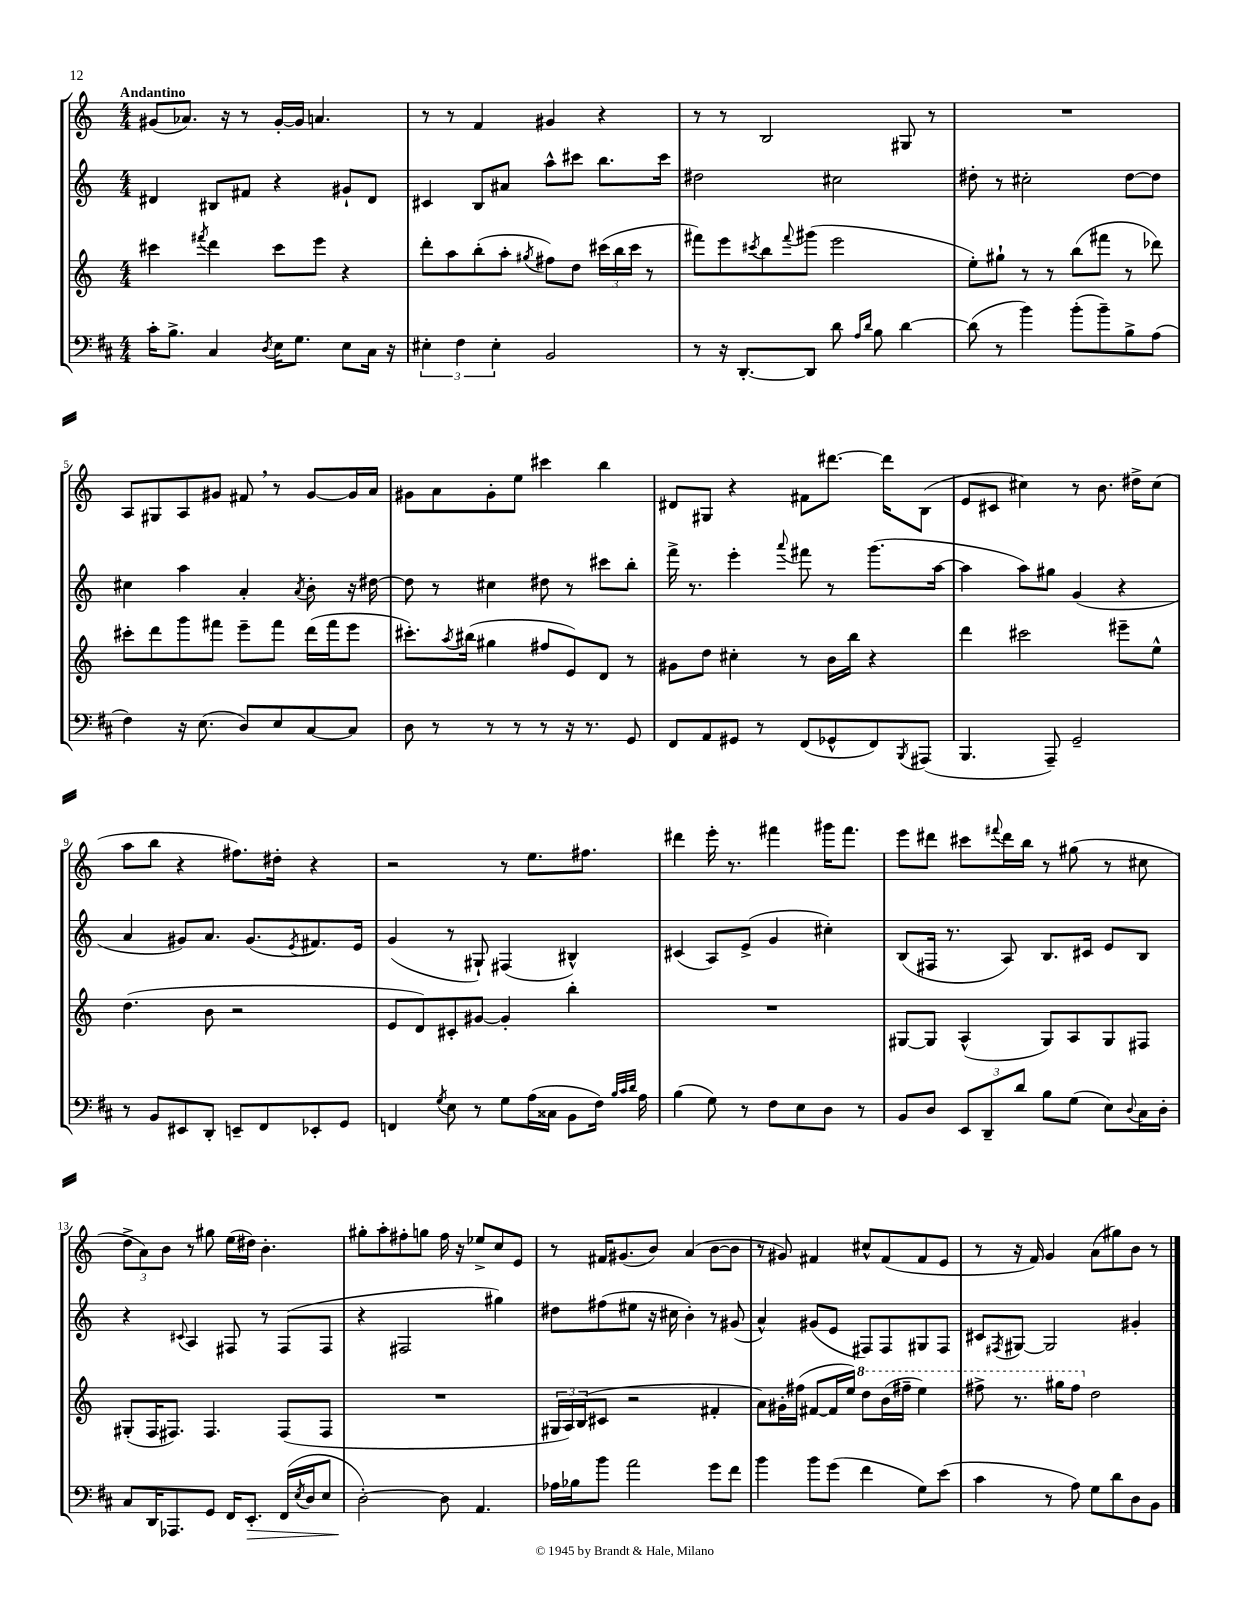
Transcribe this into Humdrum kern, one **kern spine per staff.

**kern	**kern	**kern	**kern
*staff4	*staff3	*staff2	*staff1
*clefF4	*clefG2	*clefG2	*clefG2
*k[f#c#]	*k[]	*k[]	*k[]
*M4/4	*M4/4	*M4/4	*M4/4
16c#'	4ccc#	4d#	(8g#
8.B^	.	.	.
.	.	.	8.a-)
.	8qfff#	.	.
4C#	4ddd	8B#	.
.	.	.	16r
.	.	8f#	8r
8qD	.	.	.
16E	8ccc#	4r	[16g#'
8.G	.	.	16g#]
.	8eee	.	4.a
8E	4r	8g#`	.
16C#	.	8d#	.
16r	.	.	.
=	=	=	=
6E#'	8ddd'	4c#	8r
.	8aa	.	8r
6F#	.	.	.
.	(8bb'	8B	4f
6E#'	.	.	.
.	8aa'	8a#	.
.	8qgg#	.	.
2BB	8ff#)	8aa^^	4g#
.	8dd	8ccc#	.
.	(24ccc#	8.bb	4r
.	24bb	.	.
.	24ccc#	.	.
.	8r	.	.
.	.	16ccc#	.
=	=	=	=
8r	8fff#)	2dd#	8r
16r	8eee	.	8r
[8.DD'	.	.	.
.	8qccc#	.	.
.	8bb	.	2B
.	8qqfff#	.	.
8DD]	(8ggg#	.	.
8d	2eee	2cc#	.
16qqA	.	.	.
16qqd	.	.	.
8B	.	.	.
[4d	.	.	8G#
.	.	.	8r
=	=	=	=
(8d]	8ee')	8dd#'	1r
8r	8gg#`	8r	.
4b)	8r	2cc#'	.
.	8r	.	.
(8b'	(8bb	.	.
8b~)	8fff#	.	.
8B^	8r	[8dd#	.
(8A	8ddd-)	8dd#]	.
=	=	=	=
4F#)	8ccc#'	4cc#	8A
.	8ddd	.	8G#
16r	8ggg	4aa	8A
(8.E	.	.	.
.	8fff#	.	8g#
8D)	8eee~	4a'	8f#
8E	8fff#	.	8r
.	.	8qa	.
[8C#	(16ddd	8b'	[8g#
.	16fff#	.	.
8C#]	8eee	16r	16g#]
.	.	[16dd#	16a
=	=	=	=
8D	8.ccc#')	8dd#]	8g#
8r	.	8r	8a
.	8qaa	.	.
.	(16bb#	.	.
8r	4gg#	4cc#	8g#'
8r	.	.	8ee
8r	8ff#	8dd#	4ccc#
16r	8e)	8r	.
8.r	.	.	.
.	8d	8ccc#	4bb
8GG	8r	8bb'	.
=	=	=	=
8FF#	8g#	16fff^	8d#
.	.	8.r	.
8AA	8dd	.	8G#
8GG#	4cc#'	4eee'	4r
8r	.	.	.
.	.	8qqaaa	.
(8FF#	8r	8fff#	8f#
8GG-^^	16b	8r	[8.ddd#
.	16bb	.	.
8FF#)	4r	(8.ggg	.
.	.	.	16ddd#]
8qBBB	.	.	.
(8AAA#	.	.	(8B
.	.	[16aa	.
=	=	=	=
4.BBB	4ddd	4aa]	8e
.	.	.	8c#
.	2ccc#	8aa)	4cc#)
8AAA~)	.	8gg#	.
2GG~	.	(4g	8r
.	.	.	8.b
.	8eee#~	4r	.
.	.	.	16dd#^
.	8ee^^	.	(8cc#
=	=	=	=
8r	(4.dd	4a	8aa
8BB	.	.	8bb
8EE#	.	8g#)	4r
8DD'	8b	8.a	.
8EE~	2r	.	8.ff#)
.	.	(8.g#	.
8FF#	.	.	.
.	.	.	16dd#'
.	.	8qe	.
8EE-'	.	8.f#)	4r
8GG	.	.	.
.	.	16e	.
=	=	=	=
4FF	8e	(4g	2r
.	8d)	.	.
8qG	.	.	.
8E	8c#'	8r	.
8r	[8g#	8G#`)	.
8G	4g#']	(4F#	8r
(16A	.	.	8.ee
16C##	.	.	.
8BB	4bb'	4B#^^)	.
.	.	.	8.ff#
16F#)	.	.	.
32qqB	.	.	.
32qqc#	.	.	.
32qqd	.	.	.
16A	.	.	.
=	=	=	=
(4B	1r	(4c#	4ddd#
8G)	.	8A)	16eee'
.	.	.	8.r
8r	.	(8e^	.
8F#	.	4g	4fff#
8E	.	.	.
8D	.	4cc#')	16ggg#
.	.	.	8.fff#
8r	.	.	.
=	=	=	=
8BB	[8G#	(8B	8eee
8D	8G#]	16F#	8ddd#
.	.	8.r	.
12EE	(4A^^	.	8ccc#
12DD~	.	.	.
.	.	.	8qqfff#
.	.	8A)	16ddd#
12d	.	.	.
.	.	.	16bb
8B	8G#)	8.B	8r
(8G	8A	.	(8gg#
.	.	16c#	.
8E)	8G#	8e	8r
8qqD	.	.	.
16C#	8F#	8B	8cc#
16D'	.	.	.
=	=	=	=
8C#	(8G#'	4r	12dd^
.	.	.	12a)
16DD	16F	.	.
.	.	.	12b
8.AAA-	8.F#)	.	.
.	.	8qqc#	.
.	.	4A	8r
8GG	4.F#	.	8gg#
16FF#	.	8F#	(16ee
8.EE'	.	.	16dd#)
.	.	8r	4.b'
(16FF#	(8F#	(8F#	.
8qE	.	.	.
16D	.	.	.
8E	8F#	8F#	.
=	=	=	=
[2D')	1r	4r	8gg#'
.	.	.	8aa'
.	.	2F#	8ff#'
.	.	.	8gg
8D]	.	.	16ff#
.	.	.	16r
4.AA	.	.	8ee-^
.	.	4gg#)	8cc
.	.	.	8e
=	=	=	=
16A-	24G#	8dd#	8r
.	24A)	.	.
16B-	.	.	.
.	(24B	.	.
8b	8c#	(8ff#	16f#
.	.	.	(8.g#
2a	2r	8ee#	.
.	.	16r	8b)
.	.	16cc#	.
.	.	4b')	(4a
8g	4f#'	8r	[8b
8f#	.	(8g#	8b]
=	=	=	=
4b	8a)	4a^^)	8r
.	16g#'	.	8g#)
.	(16ff#	.	.
8b	[8f#	(8g#	4f#
(8g	16f#]	8e	.
.	16ee)	.	.
4f#	8ddd	8F#)	8cc#^^
.	(16bb	8F#	(8f#
.	16fff#~	.	.
8G)	4eee)	8G#	8f#
(8e	.	8F#	8e
=	=	=	=
4c#	8fff#^	8c#	8r
.	.	8qF#	.
.	8.r	[8G#	16r
.	.	.	16f)
8r	.	2G#]	4g
.	16ggg#	.	.
8A)	8fff#	.	.
8G	2dd	.	(8a
8d	.	.	8gg#)
8D	.	4g#'	8b
8BB	.	.	8r
==	==	==	==
*-	*-	*-	*-
